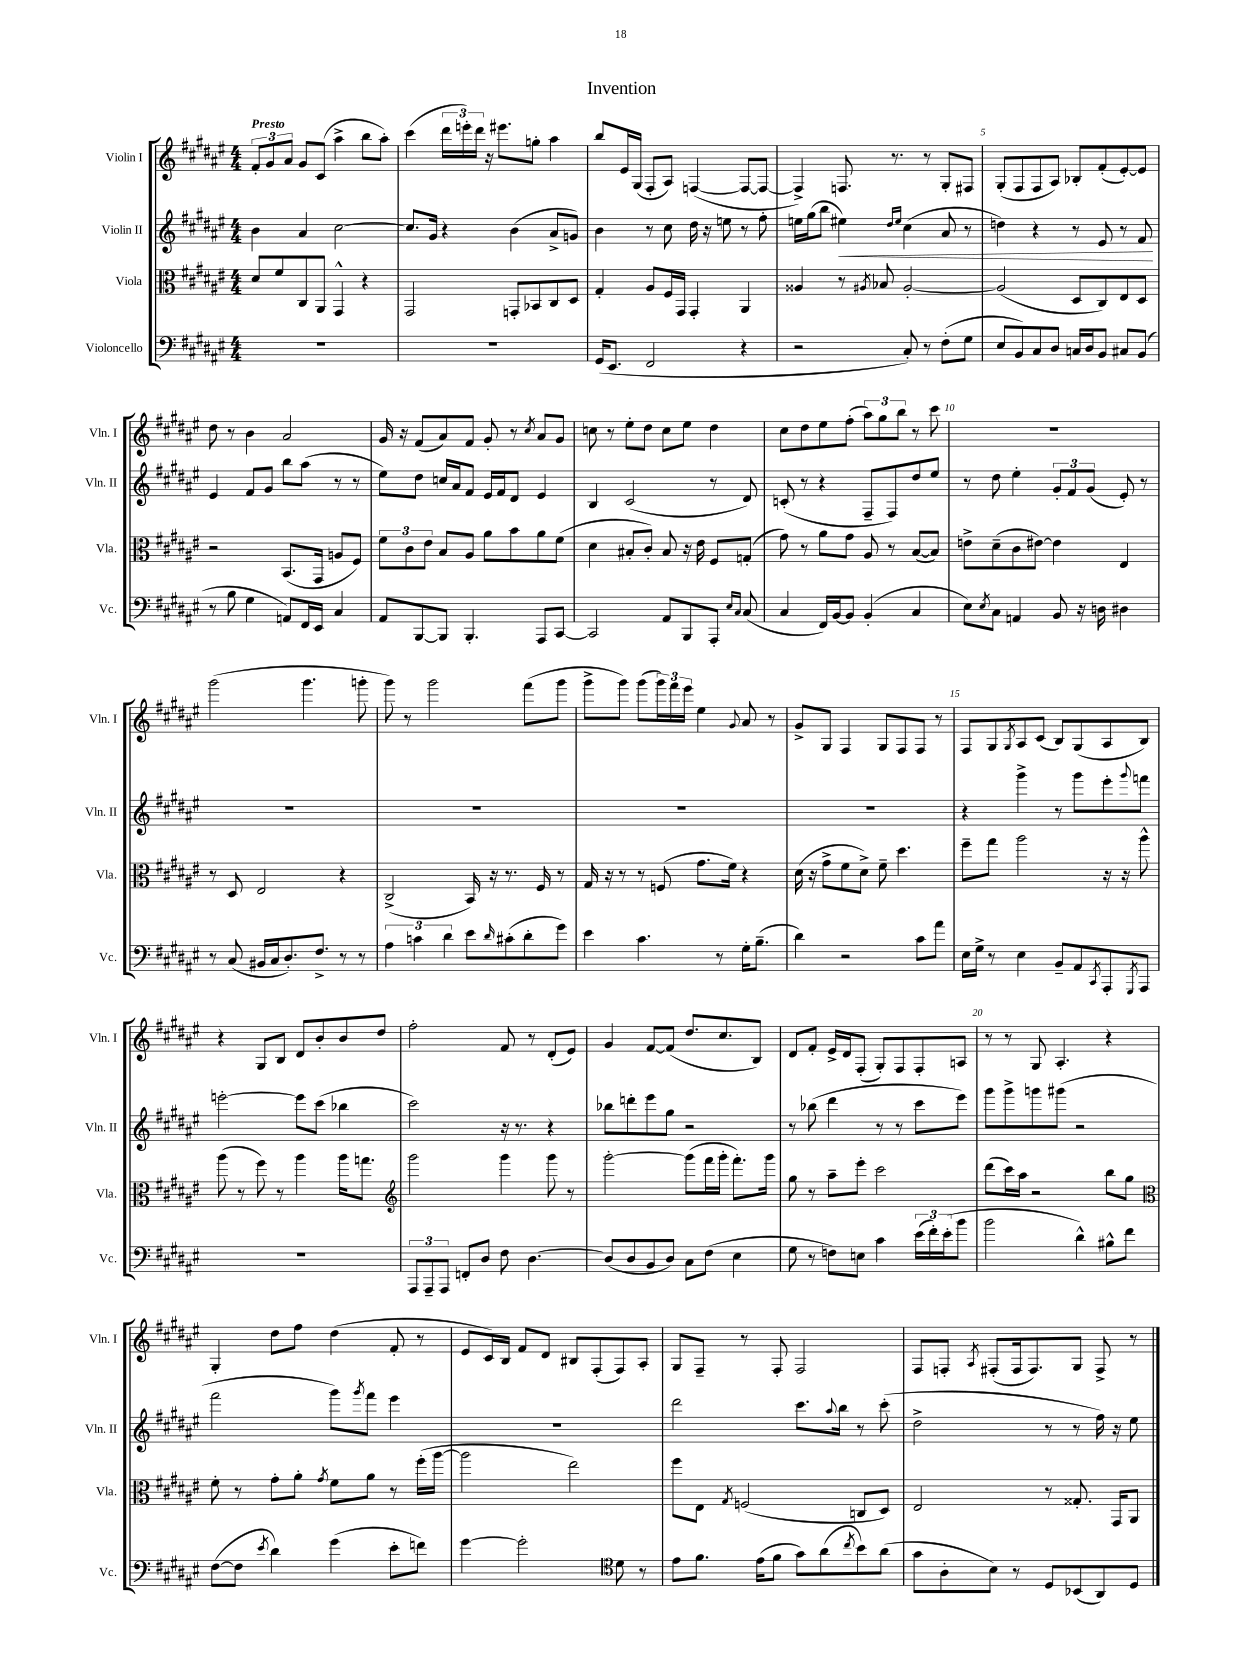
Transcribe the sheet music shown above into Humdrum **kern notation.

**kern	**kern	**kern	**kern
*staff4	*staff3	*staff2	*staff1
*clefF4	*clefC3	*clefG2	*clefG2
*k[f#c#g#d#a#e#]	*k[f#c#g#d#a#e#]	*k[f#c#g#d#a#e#]	*k[f#c#g#d#a#e#]
*M4/4	*M4/4	*M4/4	*M4/4
1r	8d#/L	4b\	12f#'/L
.	.	.	12g#/
.	8f#/	.	.
.	.	.	12a#/J
.	8C#/	4a#/	8g#/L
.	8AA#/J	.	(8c#/J
.	4GG#^^/	[2cc#\	4aa#^\
.	4r	.	8bb\L
.	.	.	8aa#'\J)
=	=	=	=
1r	2GG#/	8.cc#/]L	(4ccc#\
.	.	16g#/Jk	.
.	.	4r	24ddd#\LL
.	.	.	24eee'\)
.	.	.	24ddd#\JJ
.	.	.	16r
.	.	.	8.eee#\L
.	8GG'/L	(4b\	.
.	8BB-/	.	8gg'\J
.	8C#/	8a#^/L	4aa#\
.	8D#/J	8g/J)	.
=	=	=	=
(16GG#/LK	4G#'/	4b\	8bb/L
8.EE#/J	.	.	.
.	.	.	16e#/L
.	.	.	(16G#/JJ
2FF#/	8A#/L	8r	8F#'/L
.	16F#/L	8cc#\	8A#/J)
.	16GG#/JJ	.	.
.	4GG#'/	16dd#\	([4F/
.	.	16r	.
.	.	8ee\	.
4r	4AA#/	8r	8F/_L
.	.	8ff#'\	8F/_J
=	=	=	=
2r	4A##/	16ee\LL	4F^/])
.	.	(16gg#\J	.
.	.	8bb\J	.
.	8r	4ee#\)	8.F/
.	8qA#/	.	.
.	8B-/	.	.
.	.	.	8.r
.	.	16qqdd#/LL	.
.	.	16qqee#/JJ	.
8C#'/)	[2A#'/	(4cc#\	.
8r	.	.	8r
(8F#'\L	.	8a#/	8G#'/L
8G#\J	.	8r	8F#/J
=	=	=	=
8E#/L	(2A#/]	4dd\)	(8G#'/L
8BB/)	.	.	8F#/
8C#/	.	4r	8F#/
8D#/J	.	.	8A#/J)
16C/LL	8D#/L	8r	8B-'/L
16D#/J	.	.	.
8BB/J	8C#/)	8e#/	(8f#'/
8C#/L	8E#/	8r	[8e#'/)
(8BB/J	8D#/J	8f#/	8e#/]J
=	=	=	=
8r	2r	4e#/	8dd#\
8B\	.	.	8r
4G#\	.	8f#/L	4b\
.	.	8g#/J	.
8AA/L)	(8.BB/L	8bb\L	2a#/
16FF#/L	.	(8aa#\J	.
16EE#/JJ	16GG#/Jk	.	.
4C#/	8A/L	8r	.
.	8F#/J)	8r	.
=	=	=	=
8AA#/L	12f#\L	8ee#\L)	16g#/
.	.	.	16r
.	12c#\	.	.
[8BBB/	.	8dd#\J	(8f#/L
.	12e#\J	.	.
8BBB/]J	8B/L	16cc/LL	8a#/)
.	.	16a#/J	.
4.BBB'/	8A#/J	8f#/J	8f#/J
.	8a#\L	16e#/LL	8g#'/
.	.	16f#/J	.
.	8b\	8d#/J	8r
.	.	.	8qcc#/
8AAA#/L	8a#\	4e#/	8a#/L
[8CC#/J	(8f#\J	.	8g#/J
=	=	=	=
2CC#/]	4d#\	4B/	8cc\
.	.	.	8r
.	8B#'/L	(2c#/	8ee#'\L
.	8c#'/J)	.	8dd#\J
8AA#/L	8B#/	.	8cc\L
8BBB/	16r	.	8ee#\J
.	16e#\	.	.
8AAA#'/J	8F#/L	8r	4dd#\
16qqE#/LL	.	.	.
16qqC#/JJ	.	.	.
(8C#/	(8G'/J	8d#/)	.
=	=	=	=
4C#/	8g#\)	(8c'/	8cc#\L
.	8r	8r	8dd#\
16FF#/LL)	8a#\L	4r	8ee#\
[16BB/J	.	.	.
8BB/]J	8g#\J	.	(8ff#'\J
(4BB'/	8A#/	8F#~/L	12aa#\L)
.	.	.	12gg#\
.	8r	8F#/)	.
.	.	.	12bb\J
4C#/	([8B/L	8dd#/	8r
.	8B/]J)	8ee#/J	8ccc#\
=	=	=	=
8E#\L)	8e^\L	8r	1r
8qE#/	.	.	.
8C#\J	(8d#~\	8dd#\	.
4AA/	8c#\	4ee#'\	.
.	[8e#\J)	.	.
8BB/	4e#\]	12g#'/L	.
.	.	12f#/	.
16r	.	.	.
.	.	(12g#/J	.
16D\	.	.	.
4D#\	4E#/	8e#'/)	.
.	.	8r	.
=	=	=	=
8r	8r	1r	(2ggg#\
(8C#/	8D#/	.	.
16BB#/LL	2E#/	.	.
16C#/J	.	.	.
8.D#'/)	.	.	.
.	.	.	4.ggg#\
8.F#^/J	.	.	.
8r	4r	.	.
8r	.	.	8ggg'\
=	=	=	=
6A#\	(2C#^/	1r	8ggg#\)
.	.	.	8r
6c\	.	.	.
.	.	.	2ggg#\
6d#\	.	.	.
8e#\L	16BB/)	.	.
.	16r	.	.
16qqd#/	.	.	.
(8c#'\	8.r	.	.
8d#'\	.	.	(8fff#\L
.	16F#/	.	.
8g#\J)	8r	.	8ggg#\J
=	=	=	=
4e#\	16G#/	1r	8ggg#^\L
.	16r	.	.
.	8r	.	8ggg#\J)
4.c#\	8r	.	(8ggg#\L
.	(8F/	.	24ggg#\L)
.	.	.	24fff#\
.	.	.	24eee#\JJ
.	8.g#\L	.	4ee#\
8r	.	.	.
.	16f#\Jk)	.	.
.	.	.	8qqg#/
16G#'\LK	4r	.	8a#/
(8.B~\J	.	.	.
.	.	.	8r
=	=	=	=
4d#\)	(16d#\	1r	8g#^/L
.	16r	.	.
.	8g#^\L	.	8G#/J
2r	8f#\	.	4F#/
.	8d#^\J)	.	.
.	8f#~\	.	8G#/L
.	4.dd#\	.	8F#/
8c#\L	.	.	8F#/J
8a#\J	.	.	8r
=	=	=	=
16E#\LL	8ff#~\L	4r	8F#/L
16G#^\JJ	.	.	.
8r	8gg#\J	.	8G#/
.	.	.	8qG#/
4E#\	2aa#\	4ggg#^\	8A#/
.	.	.	(8c#/J
8BB~/L	.	8r	8B/L)
8AA#/	.	8ggg#\L	(8G#/
8qCC#/	.	.	.
8AAA#'/	16r	8eee#'\	8A#/
.	16r	.	.
8qGGG#/	.	8qqggg#/	.
8AAA#/J	8aa#^^\	8fff\J	8B/J)
=	=	=	=
1r	(8aa#\	[2eee'\	4r
.	8r	.	.
.	8ff#\)	.	8G#/L
.	8r	.	8B/J
.	4aa#\	8eee\]L	8d#/L
.	.	(8ccc#\J	8b'/
.	16aa#\LK	4bb-\	8b/
.	8.gg\J	.	.
.	.	.	8dd#/J
=	=	=	=
*	*clefG2	*	*
12AAA#/L	2ggg#\	2ccc#\)	2ff#'\
12AAA#~/	.	.	.
12AAA#/J	.	.	.
8FF'/L	.	.	.
8D#/J	.	.	.
8F#\	4ggg#\	16r	8f#/
.	.	8.r	.
[4.D#\	.	.	8r
.	8ggg#\	4r	(8d#'/L
.	8r	.	8e#/J)
=	=	=	=
(8D#/]L	[2ggg#'\	8bb-\L	4g#/
8D#/	.	8ddd'\	.
8BB/	.	8eee#\	[8f#/L
8D#/J)	.	8gg#\J	(8f#/]J
8C#\L	(8ggg#\]L	2r	8.dd#/L
(8F#\J	16fff#\L	.	.
.	16ggg#'\JJ	.	8.cc#/
4E#\	8.fff#'\L)	.	.
.	.	.	8B/J)
.	16ggg#\Jk	.	.
=	=	=	=
8G#\	8gg#\	8r	8d#/L
8r	8r	(8bb-\	8f#'/J
8F\L)	8aa#~\L	4ddd#\	16e#^/LL
.	.	.	16d#/J
8E\J	8eee#'\J	.	(8F#'/J
4c#\	2ccc#\	8r	8G#'/L)
.	.	8r	8F#/
(24e#\LL	.	8ccc#\L	8F#'/
24f#'\)	.	.	.
(24e#'\J	.	.	.
8b\J	.	8eee#\J)	8A/J
=	=	=	=
2b\	(8ddd#\L	8ggg#\L	8r
.	16ccc#\L)	8ggg#^\	8r
.	16aa#\JJ	.	.
.	2r	8ggg\	8G#/
.	.	(8ggg#\J	4.A#'/
4d#^^\)	.	2r	.
8B#^^\L	8bb\L	.	4r
8f#\J	8gg#\J	.	.
=	=	=	=
*	*clefC3	*	*
([8F#\L	8f#'\	2fff#\	4G#'/
8F#\]J	8r	.	.
8qe#/	.	.	.
4d#\)	8g#'\L	.	8dd#\L
.	8a#'\J	.	8ff#\J
.	8qg#/	.	.
(4g#\	8f#\L	8ggg#\L)	(4dd#\
.	.	8qggg#/	.
.	8a#\J	8fff#\J	.
8e#'\L	8r	4eee#\	8f#'/
8f\J)	(16ff#'\LL	.	8r
.	[16aa#\JJ	.	.
=	=	=	=
[4g#\	2aa#\]	1r	8e#/L
.	.	.	16c#/L)
.	.	.	16B/JJ
2g#'\]	.	.	8f#/L
.	.	.	8d#/J
.	2ee#\)	.	8B#/L
.	.	.	(8F#'/
*clefC4	*	*	*
8d#\	.	.	8F#/)
8r	.	.	8A#'/J
=	=	=	=
8e#\L	8ff#\L	2ddd#\	8G#/L
8.f#\J	8E#\J	.	8F#~/J
.	8qG#/	.	.
.	(2F/	.	8r
(16e#\LK	.	.	.
8f#\J	.	.	8F#'/
8g#\L)	.	8.ccc#\L	2F#/
(8a#\	.	.	.
.	.	8qqaa#/	.
.	.	16bb\Jk	.
8qcc#/	.	.	.
8b\)	8C/L	8r	.
(8a#\J	8D#/J)	(8ccc#'\	.
=	=	=	=
8g#\L	2E#/	2dd#^\	8F#/L
8A#'\	.	.	8F'/J
.	.	.	8qA#/
8B\J)	.	.	(8F#'/L
8r	.	.	16F#/k
.	.	.	8.F#/)
8D#/L	8r	8r	.
(8BB-/	8.G##'/	8r	8G#/J
8AA#/)	.	16ff#\)	8F#^/
.	16GG#/LK	16r	.
8D#/J	8AA#/J	8ee#\	8r
==	==	==	==
*-	*-	*-	*-
